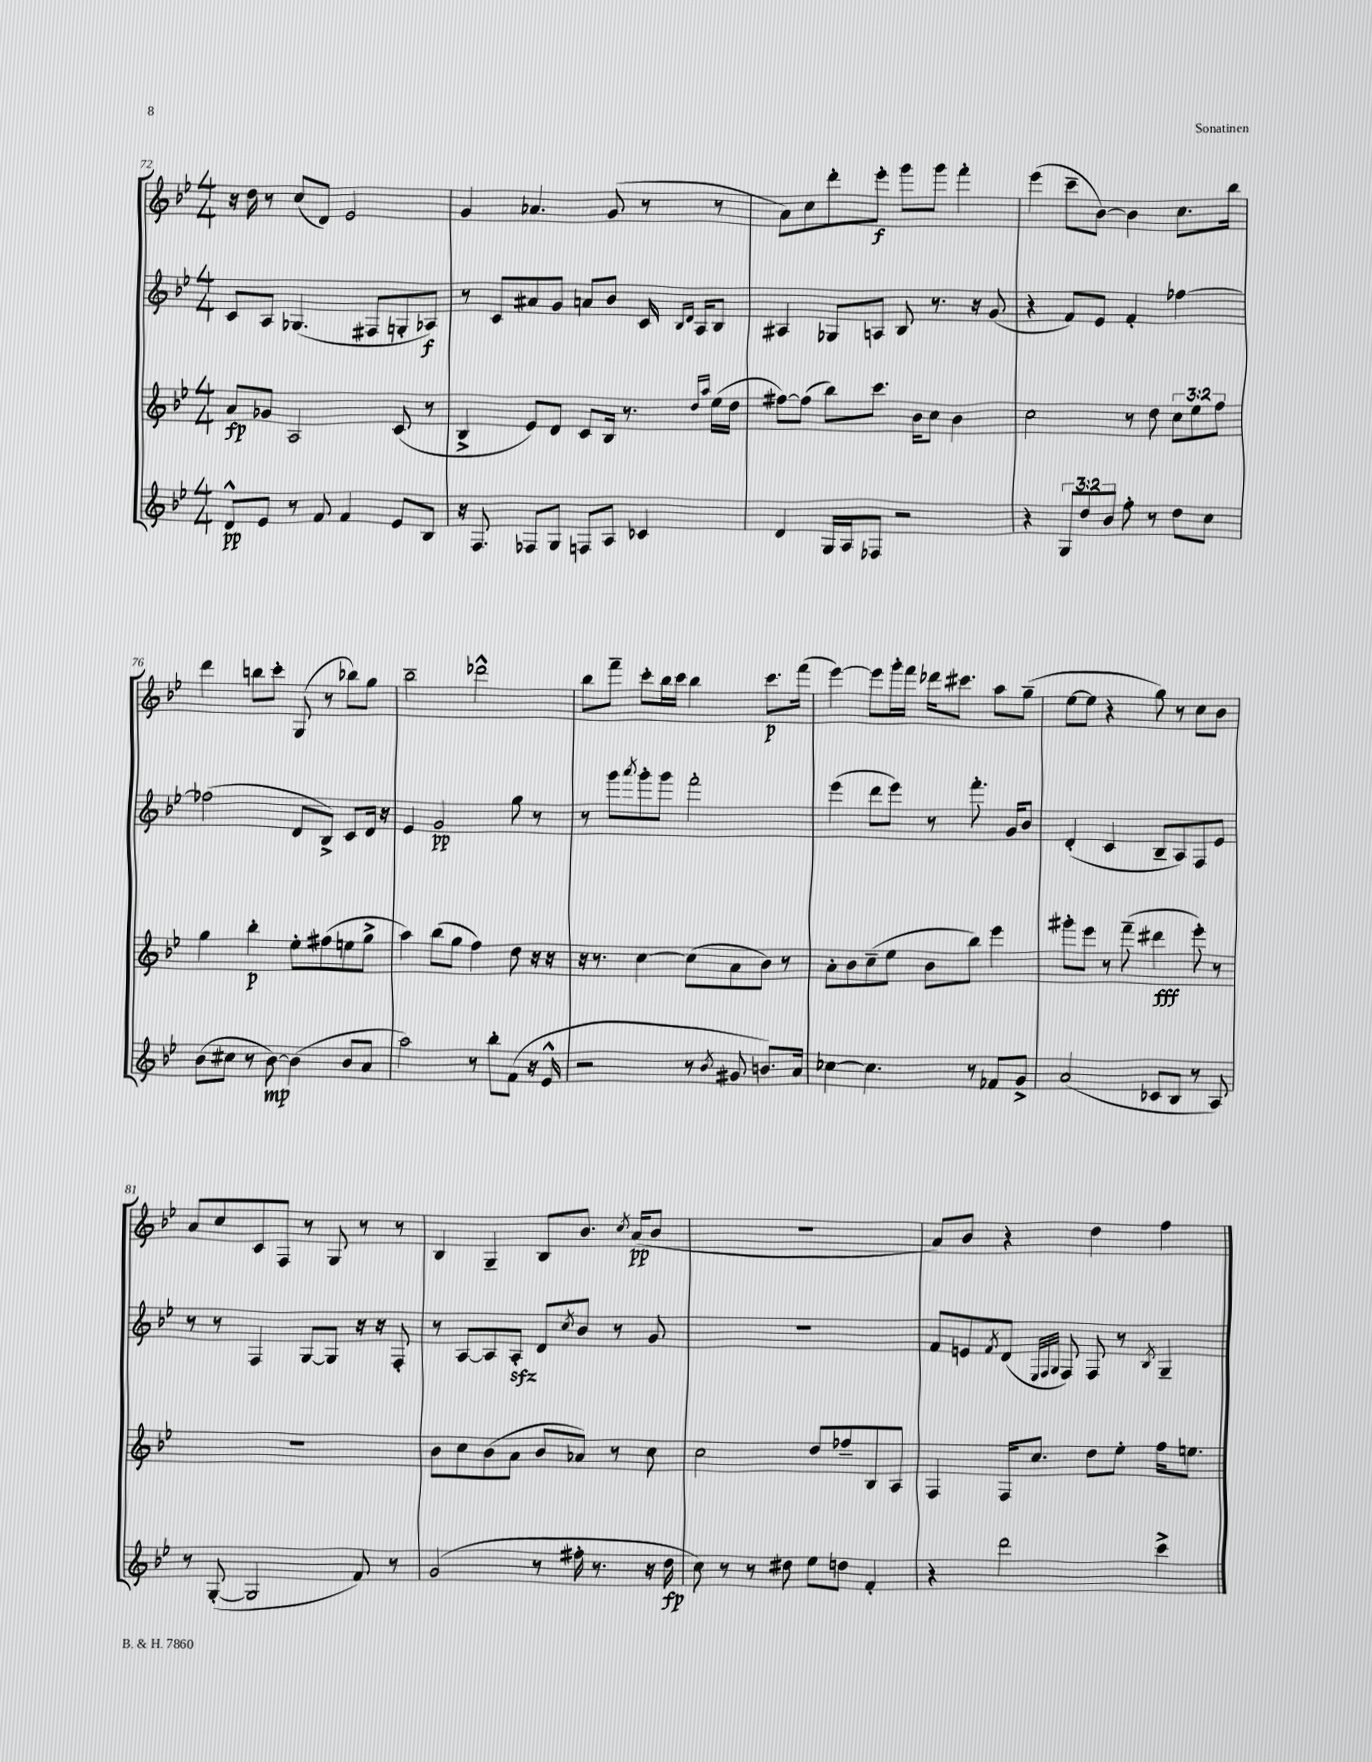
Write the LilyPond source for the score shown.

<<
\new StaffGroup <<
\new Staff = "s0" {
    \clef treble \key bes \major \numericTimeSignature \time 4/4
    r16 d''16 r8 c''8( d'8) ees'2 |
    g'4 aes'4. g'8( r8 r8 |
    a'8) c''8 d'''8-. ees'''8-.\f g'''8 g'''8 f'''4-. |
    ees'''4( c'''8-- bes'8~) bes'4 c''8. bes''16 |
    d'''4 b''8 c'''8-. g8( r8 bes''8) g''8 |
    bes''2-- des'''2-^ |
    bes''8 f'''8-- c'''8-. bes''16 c'''16 bes''4 c'''8.\p f'''16( |
    ees'''4~) ees'''8 g'''16-. f'''16 des'''16 cis'''8. a''8 g''8--( |
    ees''8~ ees''8 r4 g''8) r8 c''8 bes'8 |
    a'8 c''8 c'8 f8 r8 g8 r8 r8 |
    bes4 g4-- bes8 bes'8. \acciaccatura { c''8 } a'16\pp( bes'8 |
    R1 |
    a'8) bes'8 r4 d''4 f''4 \bar "|." |
}
\new Staff = "s1" {
    \clef treble \key bes \major \numericTimeSignature \time 4/4
    c'8 a8 ges4.( fis8 g8-. aes8\f) |
    r8 c'8 ais'8 g'8 a'8 bes'8 c'16 \grace { bes16 d'16 } a16 bes8 |
    ais4 ges8 a8 bes8 r8. r16 g'8( |
    r4 f'8) ees'8 f'4-. fes''4~ |
    fes''2( d'8 bes8->) c'8 d'16 r16 |
    ees'4 g'2\pp g''8 r8 |
    r8 g'''8 \acciaccatura { a'''8 } g'''8-. g'''8 f'''2-. |
    ees'''4( d'''8 ees'''8) r8 f'''8.-. g'16 bes'8 |
    d'4-.( c'4 bes8-- a8) f8 ees'8 |
    r8 r8 f4 g8~ g8 r16 r16 f8-. |
    r8 a8~ a8 a8-.\sfz d'8 \acciaccatura { c''8 } bes'8 r8 g'8 |
    R1 |
    f'8 e'8 \acciaccatura { f'8 } d'8( \grace { ees32 f32 g32 } f8) f8 r8 \acciaccatura { bes8 } g4-- \bar "|." |
}
\new Staff = "s2" {
    \clef treble \key bes \major \numericTimeSignature \time 4/4 \override Staff.TupletNumber.text = #tuplet-number::calc-fraction-text
    a'8\fp ges'8 a2 c'8( r8 |
    bes4-> ees'8) d'8 c'8 bes16 r8. \grace { d''16 a''16 } ees''16( d''16 |
    fis''8~) fis''8( bes''8) c'''8. bes'16 c''8 bes'4 |
    c''2 r8 d''8 \tuplet 3/2 { c''8 ees''8 f''8 } |
    g''4 bes''4-.\p ees''8-. fis''8( e''8 g''8-> |
    a''4) bes''8( g''8 f''4) d''8 r16 r16 |
    r16 r8. c''4~ c''8( a'8 bes'8) r8 |
    a'8-. bes'8 c''8--( ees''8 bes'8 bes''8) ees'''4 |
    gis'''8-. ees'''8 r8 f'''8--( dis'''4\fff ees'''8-.) r8 |
    R1 |
    bes'8 c''8 bes'8( a'8 bes'8 aes'8) r8 c''8 |
    c''2 d''8 fes''8-- bes8 a8 |
    f4 f16 c''8. d''8 ees''8-. f''16 e''8. \bar "|." |
}
\new Staff = "s3" {
    \clef treble \key bes \major \numericTimeSignature \time 4/4 \override Staff.TupletNumber.text = #tuplet-number::calc-fraction-text
    d'8-^\pp ees'8 r8 f'8 f'4 ees'8 bes8 |
    r16 f8. fes8 g8 f8 a8 ces'4 |
    d'4 g16 a16 fes8 r2 |
    r4 \tuplet 3/2 { g8 d''8 bes'8 } f''8-. r8 d''8 c''8 |
    bes'8( cis''8 r8 bes'8~\mp) bes'4( bes'8 a'8 |
    a''2) r8 bes''8-. f'8( r16 ees'16-^ |
    r2 r8 \acciaccatura { bes'8 } gis'8 b'8.) a'16 |
    ces''4~ ces''4. r8 fes'8 g'8-> |
    a'2( ces'8 bes8 r8 a8) |
    r8 g8~-.( g2 f'8) r8 |
    g'2( r8 fis''16-. r8. r16 d''16\fp |
    c''8) r8 r8 dis''8 ees''8 d''8 f'4-. |
    r4 d'''2 c'''4-> \bar "|." |
}
>>
>>
\layout { \context { \Score currentBarNumber = #72 } }
